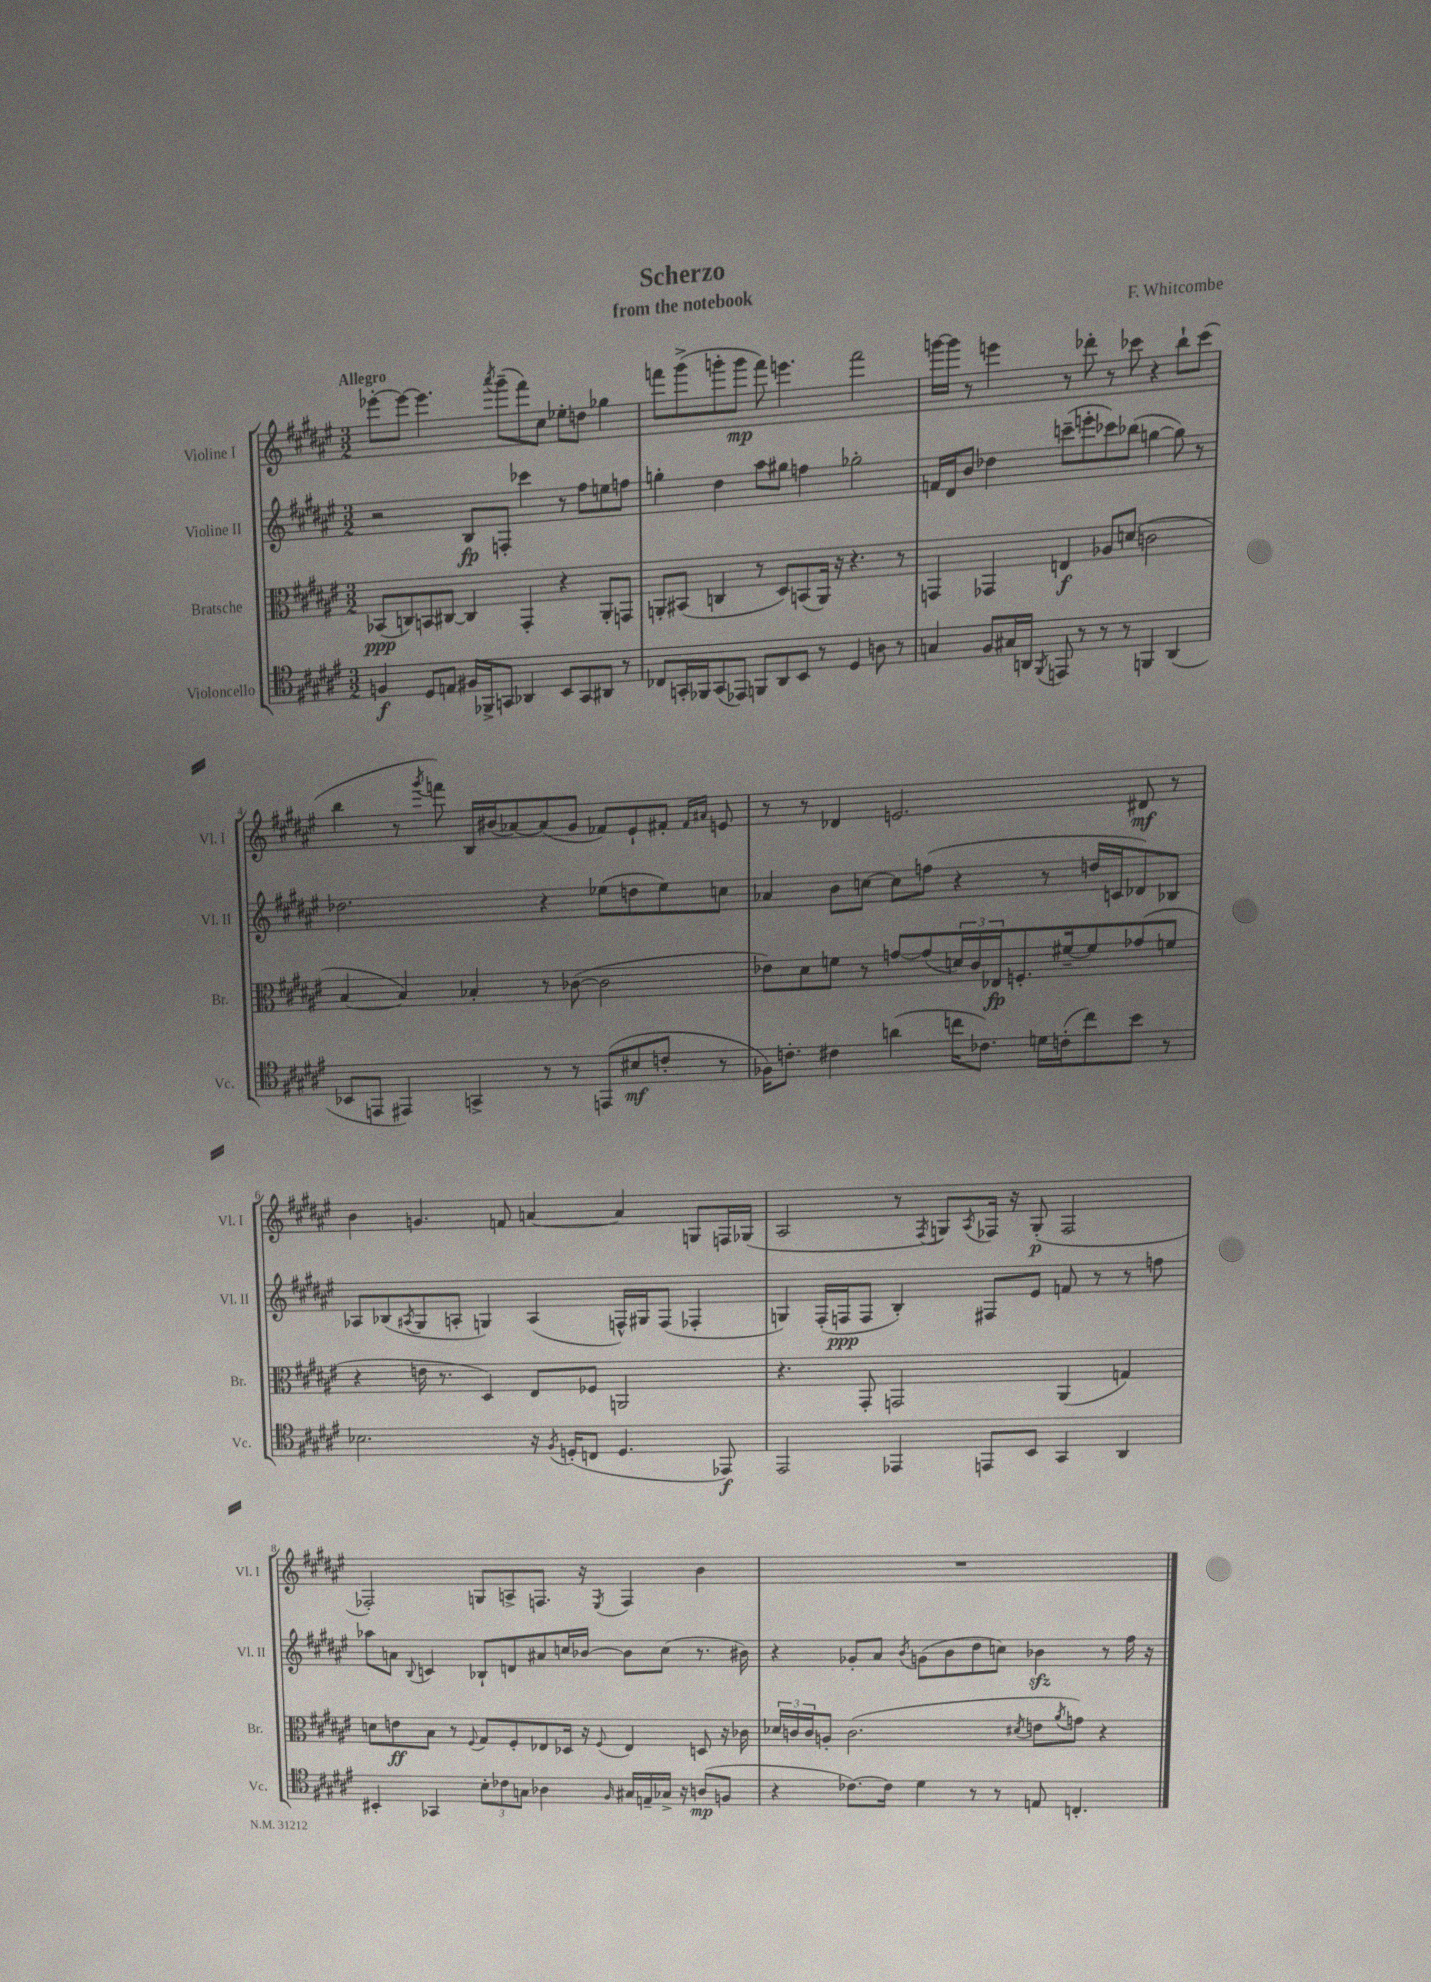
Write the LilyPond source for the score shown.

\header { title = "Scherzo" composer = "F. Whitcombe" subtitle = "from the notebook" }
<<
\new StaffGroup <<
\new Staff = "s0" \with { instrumentName = "Violine I" shortInstrumentName = "Vl. I" } {
    \clef treble \key fis \major \numericTimeSignature \time 3/2 \tempo "Allegro"
    ees'''8~-. ees'''8~ ees'''4. \acciaccatura { ais'''8 } gis'''8--( fis'''8) cis''8 ees''8-. d''8 ges''4 |
    f'''8 gis'''8->( g'''8-. g'''8\mp f'''8) e'''4. f'''2 |
    g'''16~ g'''16 r8 e'''4 r8 des'''8-. r8 ces'''8 r4 b''8-! ces'''8( |
    b''4 r8 \acciaccatura { gis'''8 } f'''8) b16 bis'16( aes'8~) aes'8( gis'8 fes'8) eis'8-! fis'8-. \grace { fis'16 ais'16 } e'8 |
    r8 r8 des'4 e'2. dis'8\mf r8 |
    b'4 g'4. f'8 a'4~ a'4 g8 f16 ges16( |
    ais2 r8 \acciaccatura { fis8 } g8) \acciaccatura { ais8 } fes16 r16 g8-.\p( fes2 |
    fes2-.) g8 a8-> f8. r16 \acciaccatura { eis8 } f4 b'4 |
    R1. \bar "|." |
}
\new Staff = "s1" \with { instrumentName = "Violine II" shortInstrumentName = "Vl. II" } {
    \clef treble \key fis \major \numericTimeSignature \time 3/2
    r2 b8\fp f8-. ces'''4 r8 fis''8 e''8 f''8 |
    g''4-. dis''4 ais''8 gis''8 f''4 ges''2-. |
    f'16 dis'16 b'8 des''4 c'''8--( e'''8-. ces'''8) bes''8( g''4~ g''8) r8 |
    des''2. r4 ees''8( d''8 ees''8) c''8 |
    aes'4 b'8 c''8~ c''8 f''8( r4 r8 d''16 c'16 des'8) bes8 |
    aes8 bes8( \acciaccatura { ais8 } gis8 a8-. g4) a4( f16-^) gis16 f8( fes4-. |
    g4) fis16-.( f16\ppp f8 b4-.) fis8 eis'8 f'8 r8 r8 f''8 |
    aes''8 a'8 \appoggiatura { b8 } c'4 bes8-! d'8 ais'8 c''16 bes'16~ bes'8 c''8( r8. bis'16) |
    r4 ges'8-. ais'8 \acciaccatura { b'8 } g'8( b'8 dis''8 c''8) bes'4\sfz r8 fis''16 r16 \bar "|." |
}
\new Staff = "s2" \with { instrumentName = "Bratsche" shortInstrumentName = "Br." } {
    \clef alto \key fis \major \numericTimeSignature \time 3/2
    bes,8\ppp( c8) b,8 cis8~ cis4 gis,4-. r4 ais,8-. g,8 |
    a,8-. bis,8( c4 r8 dis8) b,8( a,16) r16 r4. r8 |
    g,4 ges,4 e4\f aes8 d'8( c'2 |
    b4~ b4) bes4-. r8 ces'8~( ces'2 |
    ees'8) dis'8 f'8 r8 g'8~ g'8( \tuplet 3/2 { d'16) cis'16 ees16\fp } f8.-. fis'16~-- fis'8 ges'8( f'8 |
    r4 e'16 r8. dis4) eis8 fes8 a,2 |
    r4. gis,8-. g,2 ais,4( g4) |
    d'8 e'8\ff b8 r8 \appoggiatura { fis8 } gis8 fis8-. ees8 des16 r16 \appoggiatura { fis8 } ees4 d8 r16 ces'16 |
    \tuplet 3/2 { des'16 c'16 c'16 } a8-. c'2.( \acciaccatura { dis'8 } e'8 \acciaccatura { ais'8 } g'8) r4 \bar "|." |
}
\new Staff = "s3" \with { instrumentName = "Violoncello" shortInstrumentName = "Vc." } {
    \clef tenor \key fis \major \numericTimeSignature \time 3/2
    f4\f dis8 e8 fis16 fes,16-> g,8 aes,4 b,8 g,8 ais,8 r8 |
    ces8 g,16-. fes,16 g,8( ees,8) f,8 ais,8 b,8 r8 dis4 a8 r8 |
    g4 fis8 gis16 a,16 \acciaccatura { fis,8 } e,8 r8 r8 r8 f,4 a,4( |
    bes,8 e,8 eis,4) g,4-> r8 r8 e,8( bis8\mf c'8-. r8 |
    fes16) c'8.-. cis'4 a'4( c''16 ces'8.) d'16 c'16-.( c''8) b'8 r8 |
    bes2. r16 \acciaccatura { fis8 } d16-.( c8 d4. ees,8\f) |
    eis,2 ees,4 e,8 b,8 gis,4 ais,4 |
    bis,4-. ges,4 \tuplet 3/2 { b8-. ces'8 g8 } aes4 \grace { fis16 } gis16 e16-- ges16-> r16 a8\mp( f8 |
    r4 ces'8.~) ces'16 dis'4 r8 r8 e8 c4.-. \bar "|." |
}
>>
>>
